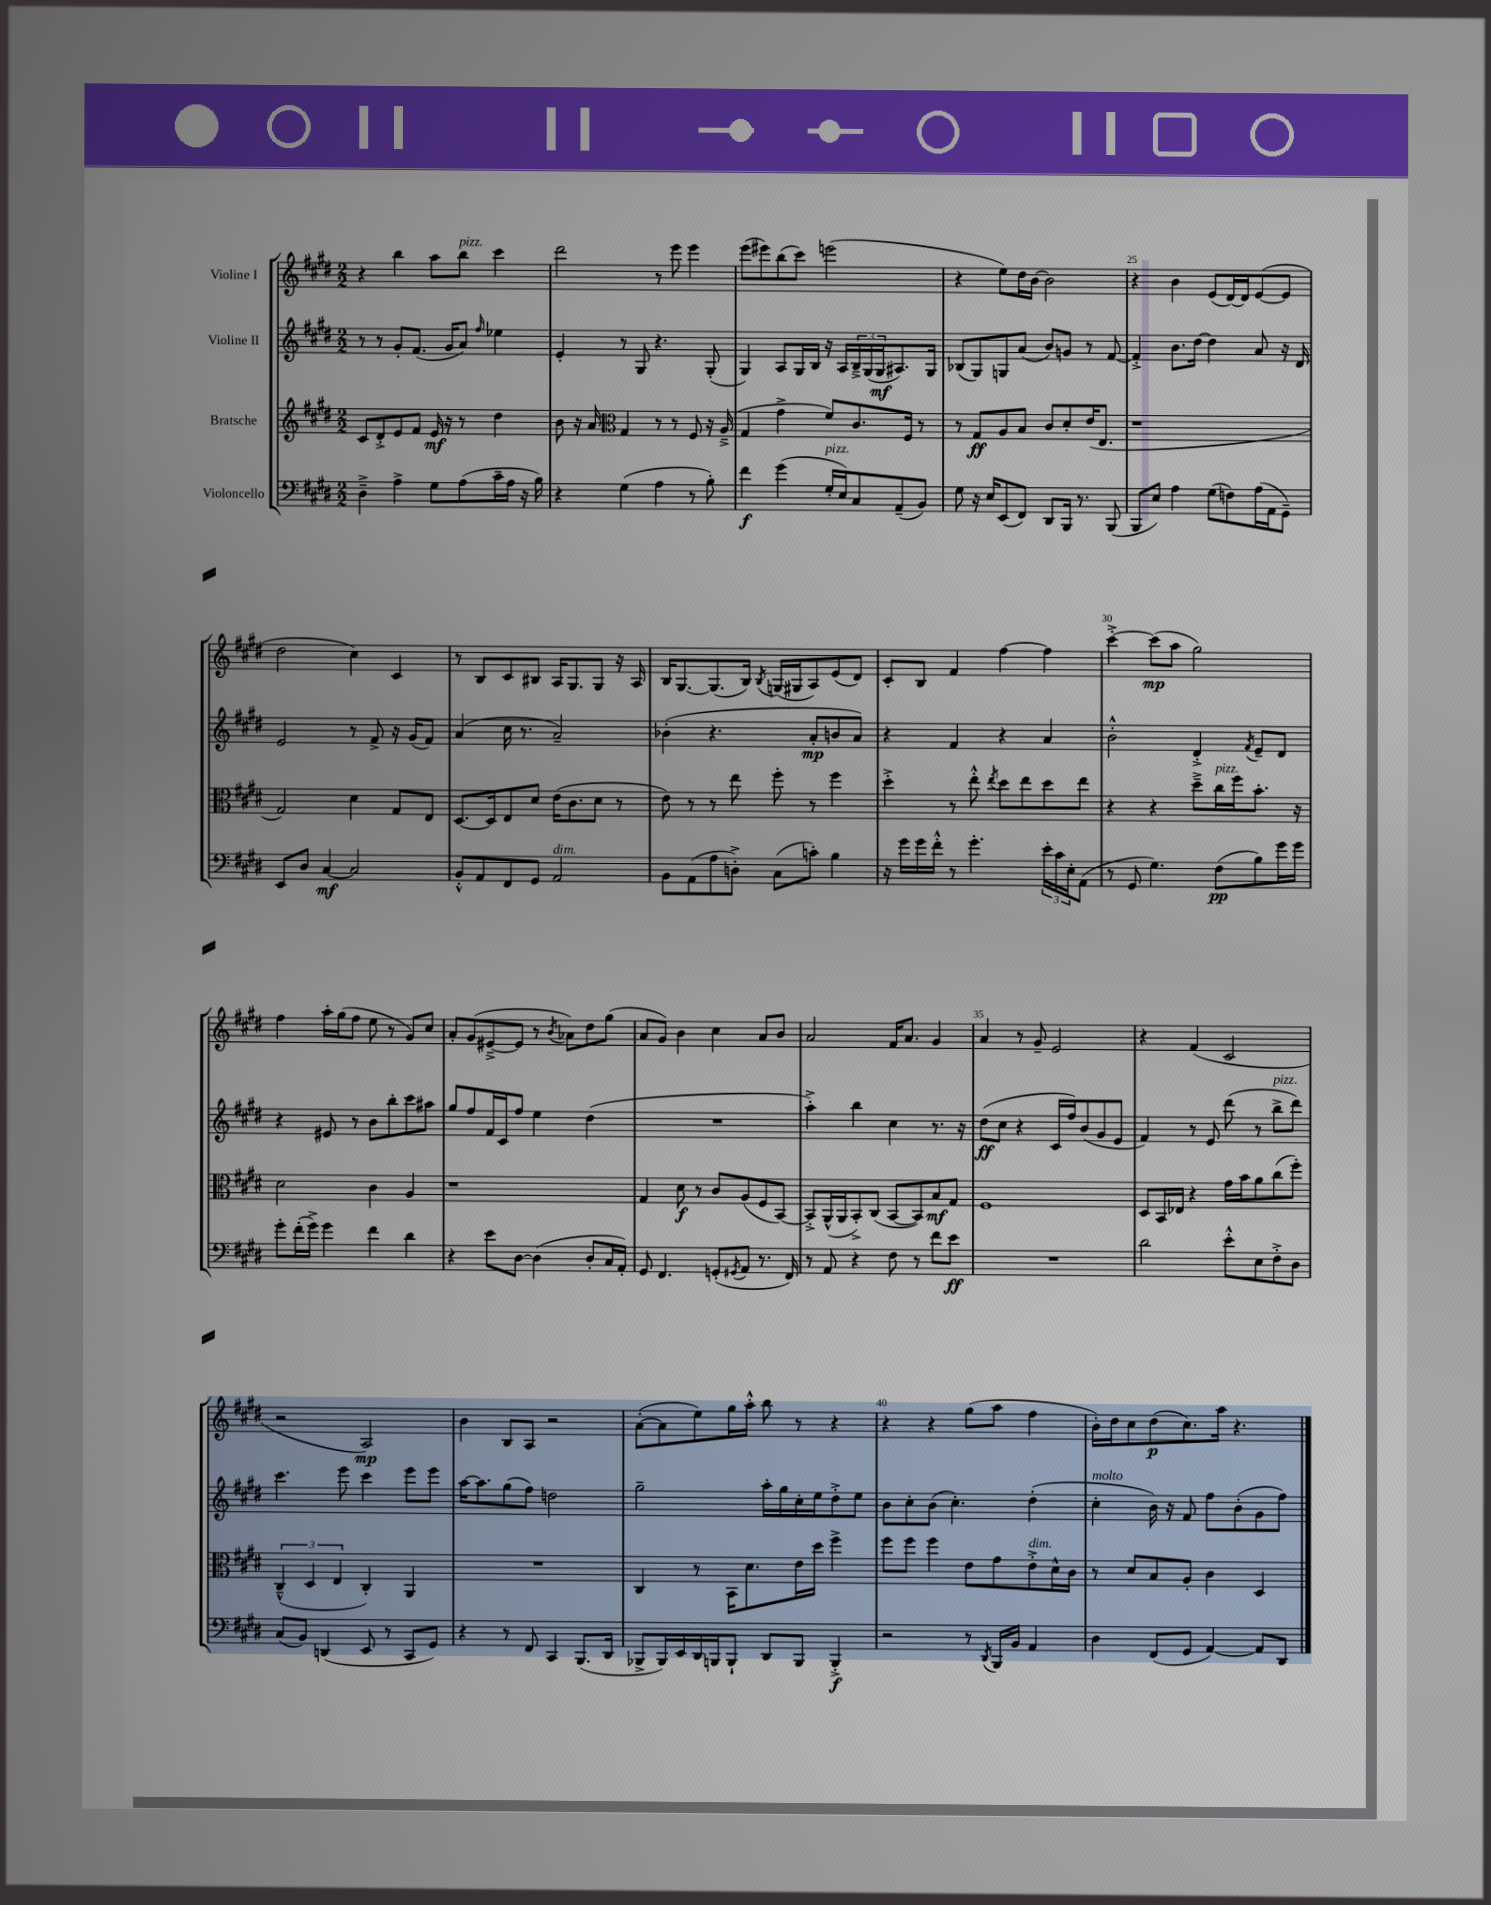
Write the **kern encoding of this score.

**kern	**kern	**kern	**kern
*staff4	*staff3	*staff2	*staff1
*clefF4	*clefG2	*clefG2	*clefG2
*k[f#c#g#d#]	*k[f#c#g#d#]	*k[f#c#g#d#]	*k[f#c#g#d#]
*M2/2	*M2/2	*M2/2	*M2/2
4D#~^\	8c#/L	8r	4r
.	8d#'^/	8r	.
4A^\	8e/	8g#'/L	4bb\
.	8f#/J	(8.f#/J	.
8G#\L	16e/	.	8aa\L
.	16r	16g#/LK	.
(8A\	8r	8a/J)	8bb\J
.	.	16qqff#/	.
16c#~\L	4dd#\	4ee-\	4ccc#\
16A\JJ	.	.	.
16r	.	.	.
16B\)	.	.	.
=	=	=	=
4r	8b\	4e'/	2ddd#\
.	16r	.	.
.	16a/	.	.
*	*clefC3	*	*
(4G#\	4G#/	8r	.
.	.	8G#/	.
4A\	8r	4.r	8r
.	8r	.	8eee\
8r	8F#/	.	4eee\
8B'\)	16r	(8G#'/	.
.	(16A~^/	.	.
=	=	=	=
4f#\	4G#/	4G#/)	(8eee\L
.	.	.	8eee#\)
(4g#\	4g#^\	8A/L	(8bb\
.	.	16G#/L	8ccc#\J)
.	.	16B/JJ	.
16G#'/LL	8f#/L)	16r	(2eee\
16E/J)	.	16A/LL	.
8C#/	8.c#/	24B~^/	.
.	.	(24G#/	.
.	.	24G#/J	.
(8AA~/	.	8.A#/)	.
.	16F#/Jk	.	.
8BB/J)	8r	.	.
.	.	16G#/Jk	.
=	=	=	=
8G#\	8r	(8B-/L	4r
16r	8G#/L	8G#/)	.
16E/LK	.	.	.
(8EE/	8A/	8G/	8ee\L)
8FF#/J)	8B/J	(8a/J	16dd#\L
.	.	.	[16b\JJ
8DD#/L	8c#/L	8b/L)	2b\]
16BBB/Jk	8d#'/	8g/J	.
8.r	.	.	.
.	(16e/K	8r	.
.	8.E/J	.	.
(8BBB/	.	[8f#/	.
=	=	=	=
8BBB/L	1r	4f#'^/]	4r
8E/J)	.	.	.
4A\	.	8.b\L	4b\
.	.	[16dd#\Jk	.
(8G#\L	.	4dd#\]	(8e/L
8F\)	.	.	[16d#/L)
.	.	.	16d#/]J
(16A\L	.	8a/	([8e/
16AA\J	.	.	.
8GG#~\J)	.	16r	8e/]J
.	.	16d#/	.
=	=	=	=
8EE/L	2G#/)	2e/	2dd#\
8D#/J	.	.	.
[4C#/	.	.	.
2C#/]	4d#\	8r	4cc#\)
.	.	8f#^/	.
.	8G#/L	16r	4c#/
.	.	(16g#/LK	.
.	8E/J	8f#/J)	.
=	=	=	=
8BB'^^/L	[8.D#/L	(4a/	8r
8AA/	.	.	8B/L
.	16D#/]k	.	.
8FF#/	8E/	16cc#\	8c#/
.	.	8.r	.
8GG#/J	8d#/J	.	8B#/J
2AA/	(16e\LK	2a~/)	16A/LK
.	8.c#\	.	8.G#/
.	8d#\J	.	8G#/J
.	8r	.	16r
.	.	.	16A/
=	=	=	=
8BB\L	8e\)	(4b-'\	16B/LK
.	.	.	[8.G#/
(8AA\	8r	.	.
8A\	8r	4.r	(8.G#/]
8D'^\J)	8ee\	.	.
.	.	.	16B/Jk)
.	.	.	8qB/
(8C#\L	8ff#'\	.	(16G/LL
.	.	.	16G#/J
8c'\J)	8r	8a'/L	8A/)
4B\	4ff#\	8b/	(8e/
.	.	8a/J)	8d#/J)
=	=	=	=
16r	4dd#'^\	4r	8c#'/L
16g#\LL	.	.	.
16g#\	.	.	8B/J
16f#'^^\JJ	.	.	.
8r	8r	4f#/	4f#/
4.g#'\	8ee'^^\	.	.
.	8qee/	.	.
.	8dd#\L	4r	[4ff#\
.	8ee\	.	.
24e'\LL	8dd#\	4a/	4ff#\]
24c#\	.	.	.
24E'\J	.	.	.
(8AA\J	8ee\J	.	.
=	=	=	=
8r	4r	2b'^^\	[4ccc#'^\
8GG#/	.	.	.
4.G#\)	4r	.	(8ccc#\]L
.	.	.	8aa\J
.	8dd#~^\L	4d#'^/	2gg#\)
(8F#\L	16cc#\L	.	.
.	16ff#\J	.	.
.	.	8qf#/	.
8B\)	8.b'\J	8e~/L	.
16g#\L	.	8d#/J	.
16g#\JJ	16r	.	.
=	=	=	=
8g#'\L	2d#\	4r	4ff#\
(16f#'\L	.	.	.
16g#^\JJ)	.	.	.
4g#\	.	8e#/	16aa'\LL
.	.	.	(16gg#\J
.	.	8r	8ff#\J
4f#\	4c#\	8b\L	8ee\
.	.	8bb'\	8r
4d#\	4A/	8ccc#\	8g#/L)
.	.	8aa#\J	8cc#/J
=	=	=	=
4r	1r	8gg#/L	8a'/L
.	.	8ff#/	(8g#/
8e\L	.	16f#/L	[8e#~^/
.	.	16c#/J	.
[8D#\J	.	8ff#/J	8e#/]J
(4D#\]	.	4ee\	8r
.	.	.	8qb/
.	.	.	8a-\L)
8D#'/L	.	(4dd#\	8dd#\
16C#/L	.	.	(8gg#\J
16AA'/JJ)	.	.	.
=	=	=	=
8GG#/	4G#/	1r	8a/L
4.FF#/	.	.	8g#/J)
.	8d#\	.	4b\
.	8r	.	.
(8GG'/L	8c#/L	.	4cc#\
8qGG#/	.	.	.
8AA/J	(8A/	.	.
8.r	8F#/	.	8a/L
.	[8BB/J)	.	8b/J
16FF#/)	.	.	.
=	=	=	=
8r	8BB'^/]L	4aa'^\)	2a/
8AA/	(16AA^^/L	.	.
.	16AA/J	.	.
4r	8BB'^/)	4bb\	.
.	(8C#/J	.	.
8F#\	[8BB/L	4cc#\	16f#/LK
.	.	.	8.a/J
8r	8BB/])	.	.
8f#\L	8B/	8.r	4g#/
8e\J	8G#/J	.	.
.	.	16r	.
=	=	=	=
1r	1F#	(8dd#\L	4a/
.	.	8cc#\J	.
.	.	4r	8r
.	.	.	8g#~/
.	.	16c#/LL	2e/
.	.	16ff#/J)	.
.	.	(8b/	.
.	.	8g#/	.
.	.	8e/J	.
=	=	=	=
2d#\	8D#/L	4f#/)	4r
.	16BB/L	.	.
.	16E-/JJ	.	.
.	4r	8r	(4f#/
.	.	8e/	.
8e'^^\L	16g#\LL	(8ddd#\	2c#/
.	16b\J	.	.
8E\	8a\	8r	.
8F#'^\	(8cc#\	8bb^\L	.
8D#\J	8ff#'\J)	8ddd#\J)	.
=	=	=	=
(8C#/L	(6C#~^^/	4.ccc#\	2r
8BB/J)	.	.	.
.	6D#/	.	.
(4DD/	.	.	.
.	6E/	.	.
.	.	8eee\	.
8EE/	4C#'/)	4ccc#\	2A/)
8r	.	.	.
8CC#/L	4AA/	8eee\L	.
8GG#/J)	.	8eee\J	.
=	=	=	=
4r	1r	[16aa\LK	4b\
.	.	8.aa\]	.
8r	.	(8gg#\	8B/L
8FF#/	.	8ff#\J)	8A/J
4CC#/	.	2dd\	2r
(8.BBB/L	.	.	.
16DD#/Jk	.	.	.
=	=	=	=
8BBB-^/L	4C#/	2gg#~\	([8a'\L
16BBB-/L)	.	.	8a\]
16EE/	.	.	.
16DD#/	8r	.	8ee\)
16BBB/J	.	.	.
8BBB`/J	16BB\LK	.	16gg#\L
.	8.d#\	.	16aa'^^\JJ
8DD#/L	.	16aa'\LL	8bb\
.	.	16gg#\	.
8BBB/J	16e\L	16cc#'\	8r
.	16dd#\JJ	16ee\J	.
4BBB'^/	4ff#^\	8dd#'^\	4r
.	.	8ee\J	.
=	=	=	=
2r	8ff#\L	8b\L	4r
.	8ff#\J	8cc#'\	.
.	4ff#\	(8b\J	4r
.	.	4.cc#'\)	.
8r	8e\L	.	(8gg#\L
8qDD#/	.	.	.
16BBB/LL	8g#\	.	8aa\J
16BB/JJ	.	.	.
4AA/	8e'^\	(4dd#'\	4ff#\
.	16d#^^\L	.	.
.	16c#\JJ	.	.
=	=	=	=
4D#\	8r	4cc#'\	16b'\LL)
.	.	.	16dd#\J
.	8d#/L	.	8cc#\
(8FF#/L	8B/	16b\)	(8dd#\
.	.	16r	.
8GG#/J	8A'/J	8f#/	8.cc#\)
[4AA/)	4c#\	8ff#\L	.
.	.	.	16aa\Jk
.	.	(8b'\	4.r
8AA/]L	4D#/	8g#\	.
8DD#/J	.	8ff#\J)	.
==	==	==	==
*-	*-	*-	*-
